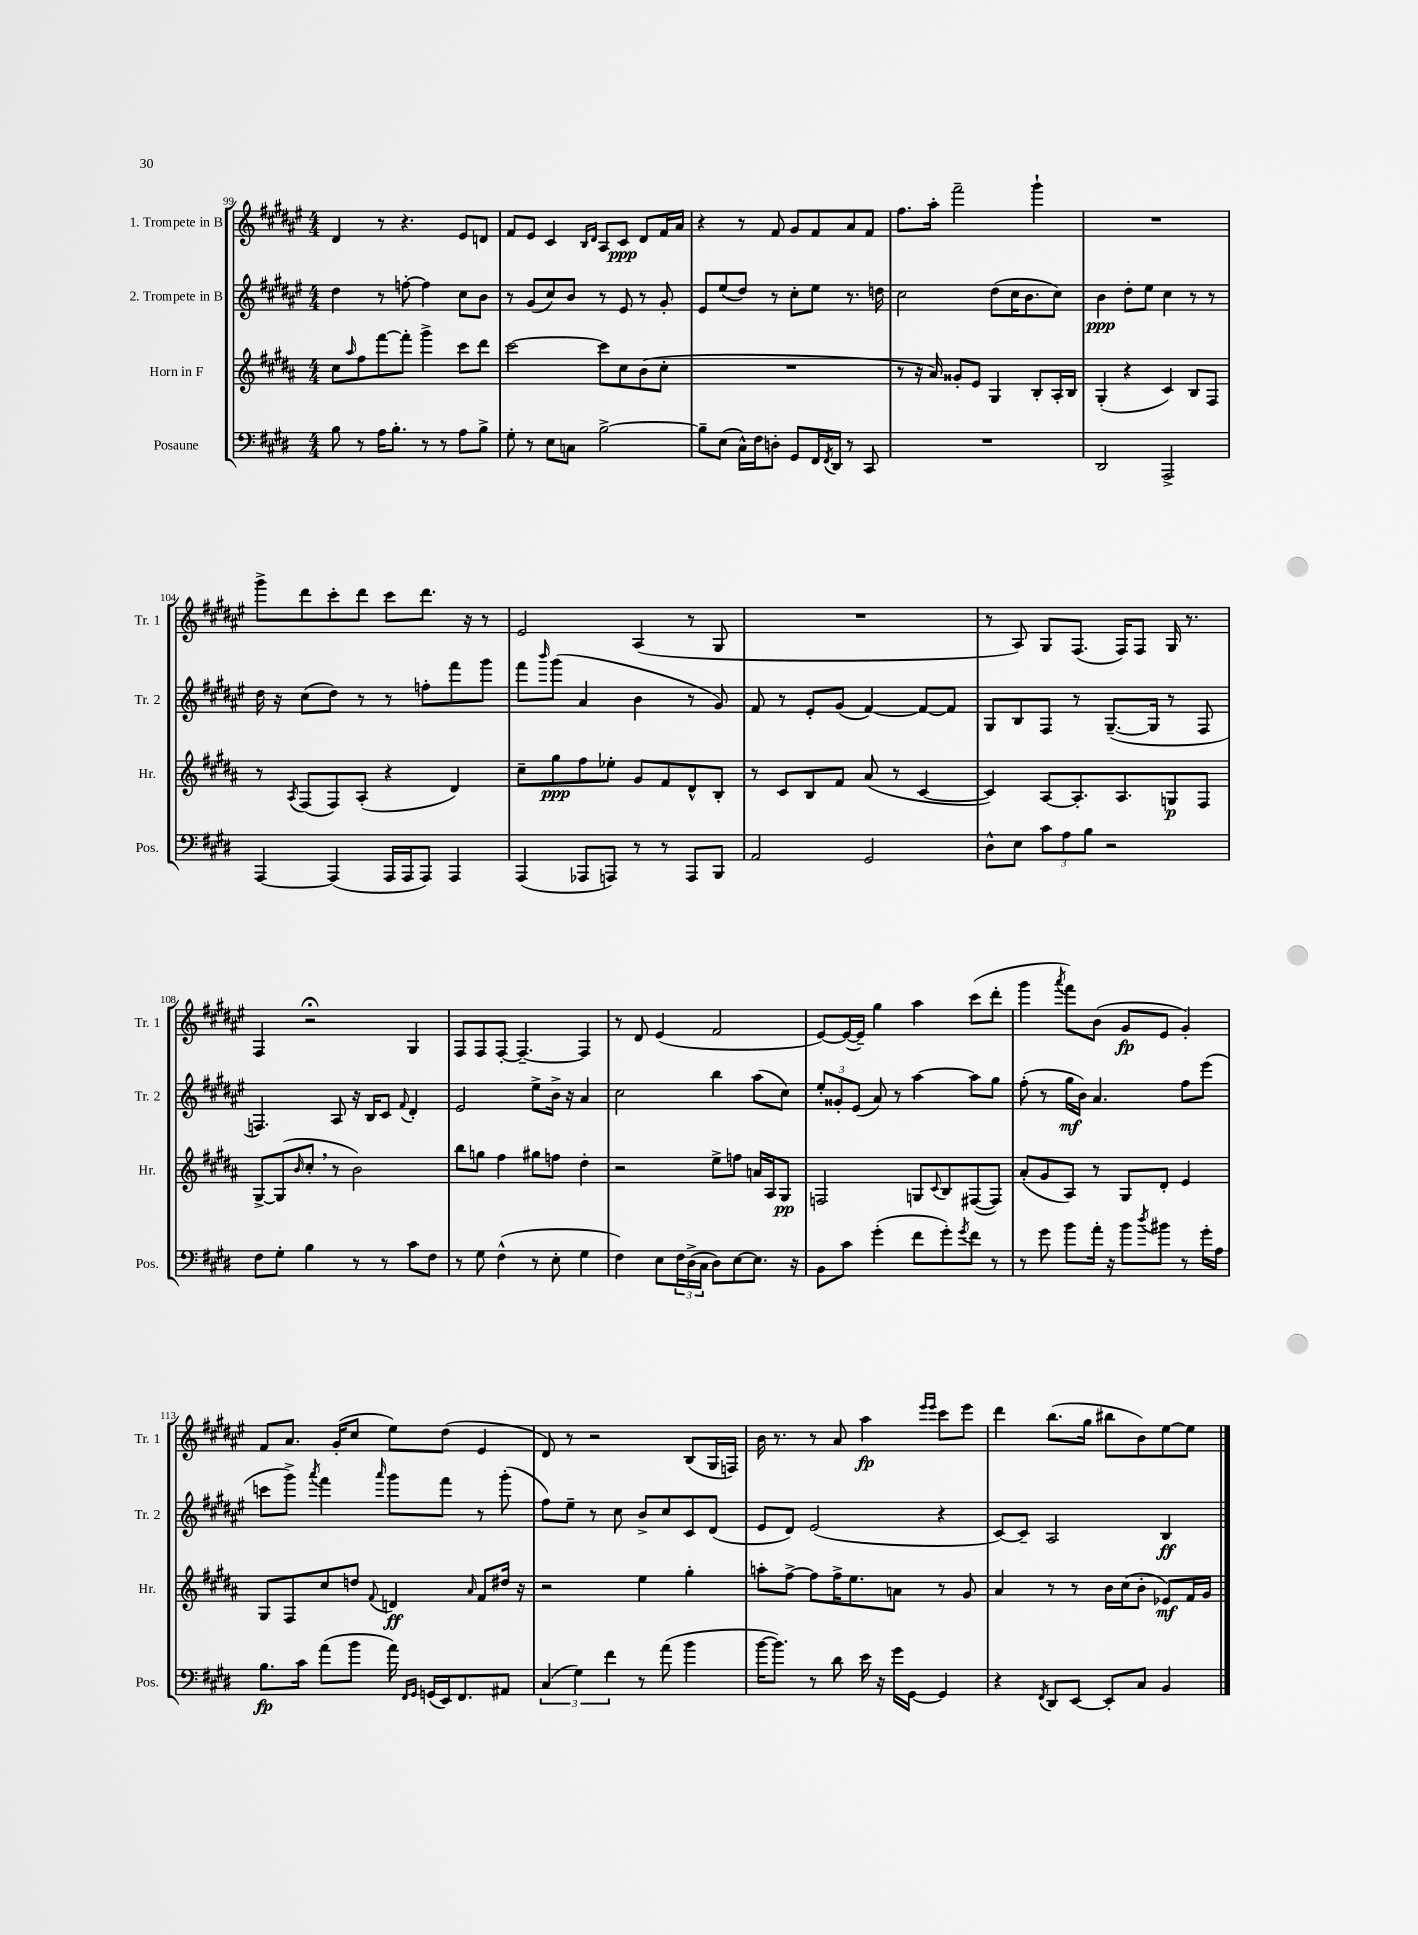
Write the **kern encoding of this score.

**kern	**kern	**kern	**kern
*staff4	*staff3	*staff2	*staff1
*clefF4	*clefG2	*clefG2	*clefG2
*k[f#c#g#d#]	*k[f#c#g#d#a#]	*k[f#c#g#d#a#e#]	*k[f#c#g#d#a#e#]
*M4/4	*M4/4	*M4/4	*M4/4
8B	8cc#	4dd#	4d#
.	16qqaa#	.	.
8r	8ff#	.	.
16A	[8fff#	8r	8r
8.B'	.	.	.
.	8fff#']	[8ff'	4.r
8r	4ggg#^	4ff]	.
8r	.	.	.
8A	8ccc#	8cc#	8e#
8B^	8ddd#	8b	8d
=	=	=	=
8G#'	[2ccc#	8r	8f#
8r	.	(8g#	8e#
8E	.	8cc#)	4c#
8C	.	8b	.
.	.	.	16qqB
.	.	.	16qqd#
[2B^	8ccc#]	8r	8A#
.	8cc#	8e#	8c#
.	(8b	8r	8d#
.	8cc#'	8g#'	16f#
.	.	.	16a#
=	=	=	=
8B~]	1r	8e#	4r
(8E	.	(8ee#	.
16C#^^)	.	8dd#)	8r
16F#	.	.	.
8D'	.	8r	8f#
8GG#	.	8cc#'	8g#
16FF#	.	8ee#	8f#
8qFF#	.	.	.
16DD#	.	.	.
8r	.	8.r	8a#
8CC#	.	.	8f#
.	.	16dd	.
=	=	=	=
1r	8r	2cc#	8.ff#
.	16r	.	.
.	16a#)	.	16aa#'
.	8g##'	.	2fff#~
.	8e	.	.
.	4G#	(8dd#	.
.	.	16cc#	.
.	.	8.b	.
.	8B'	.	4ggg#`
.	16A#'	8cc#)	.
.	16B	.	.
=	=	=	=
2DD#	(4G#'	4b	1r
.	4r	8dd#'	.
.	.	8ee#	.
2AAA^	4c#)	4cc#	.
.	8B	8r	.
.	8F#	8r	.
=	=	=	=
[4AAA	8r	16dd#	8ggg#^
.	.	16r	.
.	8qA#	.	.
.	(8F#	(8cc#	8ddd#
(4AAA]	8F#)	8dd#)	8ccc#'
.	(8A#'	8r	8ddd#
16AAA	4r	8r	8ccc#
16AAA	.	.	.
8AAA)	.	8ff'	8.ddd#
4AAA	4d#)	8fff#	.
.	.	.	16r
.	.	8ggg#	8r
=	=	=	=
(4AAA	8cc#~	8fff#	2e#
.	.	16qqbbb	.
.	8gg#	(8ggg#	.
8AAA-	8ff#	4a#	.
8AAA)	8ee-'	.	.
8r	8g#	4b	(4A#
8r	8f#	.	.
8AAA	8d#^^	8r	8r
8BBB	8B'	8g#)	8G#
=	=	=	=
2AA	8r	8f#	1r
.	8c#	8r	.
.	8B	8e#'	.
.	8f#	(8g#	.
2GG#	(8a#	[4f#)	.
.	8r	.	.
.	[4c#	8f#_	.
.	.	8f#]	.
=	=	=	=
8D#^^	4c#])	8G#	8r
8E	.	8B	8A#)
12c#	[8A#	8F#	8G#
12A	.	.	.
.	8.A#']	8r	(8.F#
12B	.	.	.
2r	.	([8.G#~	.
.	8.A#	.	16F#)
.	.	.	8F#
.	.	16G#]	.
.	8G	8r	16G#
.	.	.	8.r
.	8F#	8F#	.
=	=	=	=
8F#	[8G#^	4.F)	4F#
8G#'	(8G#]	.	.
.	16qqb	.	.
4B	8cc#'	.	2r;
.	8r	8A#	.
8r	2b)	16r	.
.	.	16B	.
8r	.	8c#	.
.	.	8qqf#	.
8c#	.	4d#'	4G#
8F#	.	.	.
=	=	=	=
8r	8bb	2e#	8F#
8G#	8gg	.	8F#
(4F#^^	4ff#	.	[8F#'
.	.	.	4.F#~_
8r	8gg#	8ee#^	.
8E'	8ff	16b^	.
.	.	16r	.
4G#	4dd#'	4a#	4F#]
=	=	=	=
4F#)	2r	2cc#	8r
.	.	.	8d#
8E	.	.	(4e#
24F#	.	.	.
(24D#^	.	.	.
24C#	.	.	.
8D#)	8ee^	4bb	2f#
[8E	8ff	.	.
8.E]	16a	(8aa#	.
.	16A#	.	.
.	8G#	8cc#)	.
16r	.	.	.
=	=	=	=
8BB	2F	12ee#'	[8e#)
.	.	12g##'	.
8c#	.	.	(16e#_
.	.	(12e#	.
.	.	.	16e#~])
(4g#'	.	8a#)	4gg#
.	.	8r	.
8f#	8G	[4aa#	4aa#
.	8qqc#	.	.
8g#')	8B	.	.
8qg#	.	.	.
8f#	([8F#	8aa#]	(8ccc#
8r	8F#])	8gg#	8ddd#'
=	=	=	=
8r	(8a#'	(8ff#'	4ggg#
8g#	8g#	8r	.
.	.	.	8qaaa#
8b	8A#)	16gg#	8fff#)
.	.	16b)	.
16a'	8r	4.a#	(8b
16r	.	.	.
8b	8G#	.	8g#
8qdd#	.	.	.
8b#	8d#'	.	8e#
8r	4e	8ff#	4g#')
16g#'	.	(8eee#	.
16A	.	.	.
=	=	=	=
8.B	8G#	8ccc	8f#
.	8F#	8ggg#^)	8.a#
16c#	.	.	.
.	.	8qaaa#	.
(8a	8cc#	4fff#	.
.	.	.	(16g#'
8b	8dd	.	8cc#
.	8qqf#	16qqaaa#	.
16a)	4d	8ggg#	8ee#)
16qqFF#	.	.	.
16qqGG#	.	.	.
(16GG	.	.	.
16EE)	.	8fff#	(8dd#
8.FF#	.	.	.
.	16qqa#	.	.
.	8f#	8r	4e#
8AA#	16dd#	(8ggg#'	.
.	16r	.	.
=	=	=	=
(6C#	2r	8ff#)	8d#)
.	.	8ee#~	8r
6G#)	.	.	.
.	.	8r	2r
6f#	.	.	.
.	.	8cc#	.
8r	4ee	8b^	.
(8a	.	8cc#	.
4b	4gg#'	8c#	(8B
.	.	(8d#	16G#
.	.	.	16F)
=	=	=	=
[16b	8aa'	8e#	16b
8.b])	.	.	8.r
.	[8ff#^	8d#)	.
8r	8ff#]	(2e#	8r
8d#	16ff#^	.	8a#
.	8.ee	.	.
16e	.	.	4aa#
16r	.	.	.
16g#	8a	.	.
[16GG#	.	.	.
.	.	.	16qqeee#
.	.	.	16qqeee#
4GG#]	8r	4r	8ccc#
.	8g#	.	8eee#
=	=	=	=
4r	4a#	[8c#)	4ddd#
.	.	8c#~]	.
8qFF#	.	.	.
8DD#	8r	2A#	(8.bb
[8EE	8r	.	.
.	.	.	16gg#
8EE']	16b	.	8bb#
.	(16cc#	.	.
8C#	8b'	.	8b)
4BB	8e-)	4B	[8ee#
.	16f#	.	8ee#]
.	16g#	.	.
==	==	==	==
*-	*-	*-	*-
